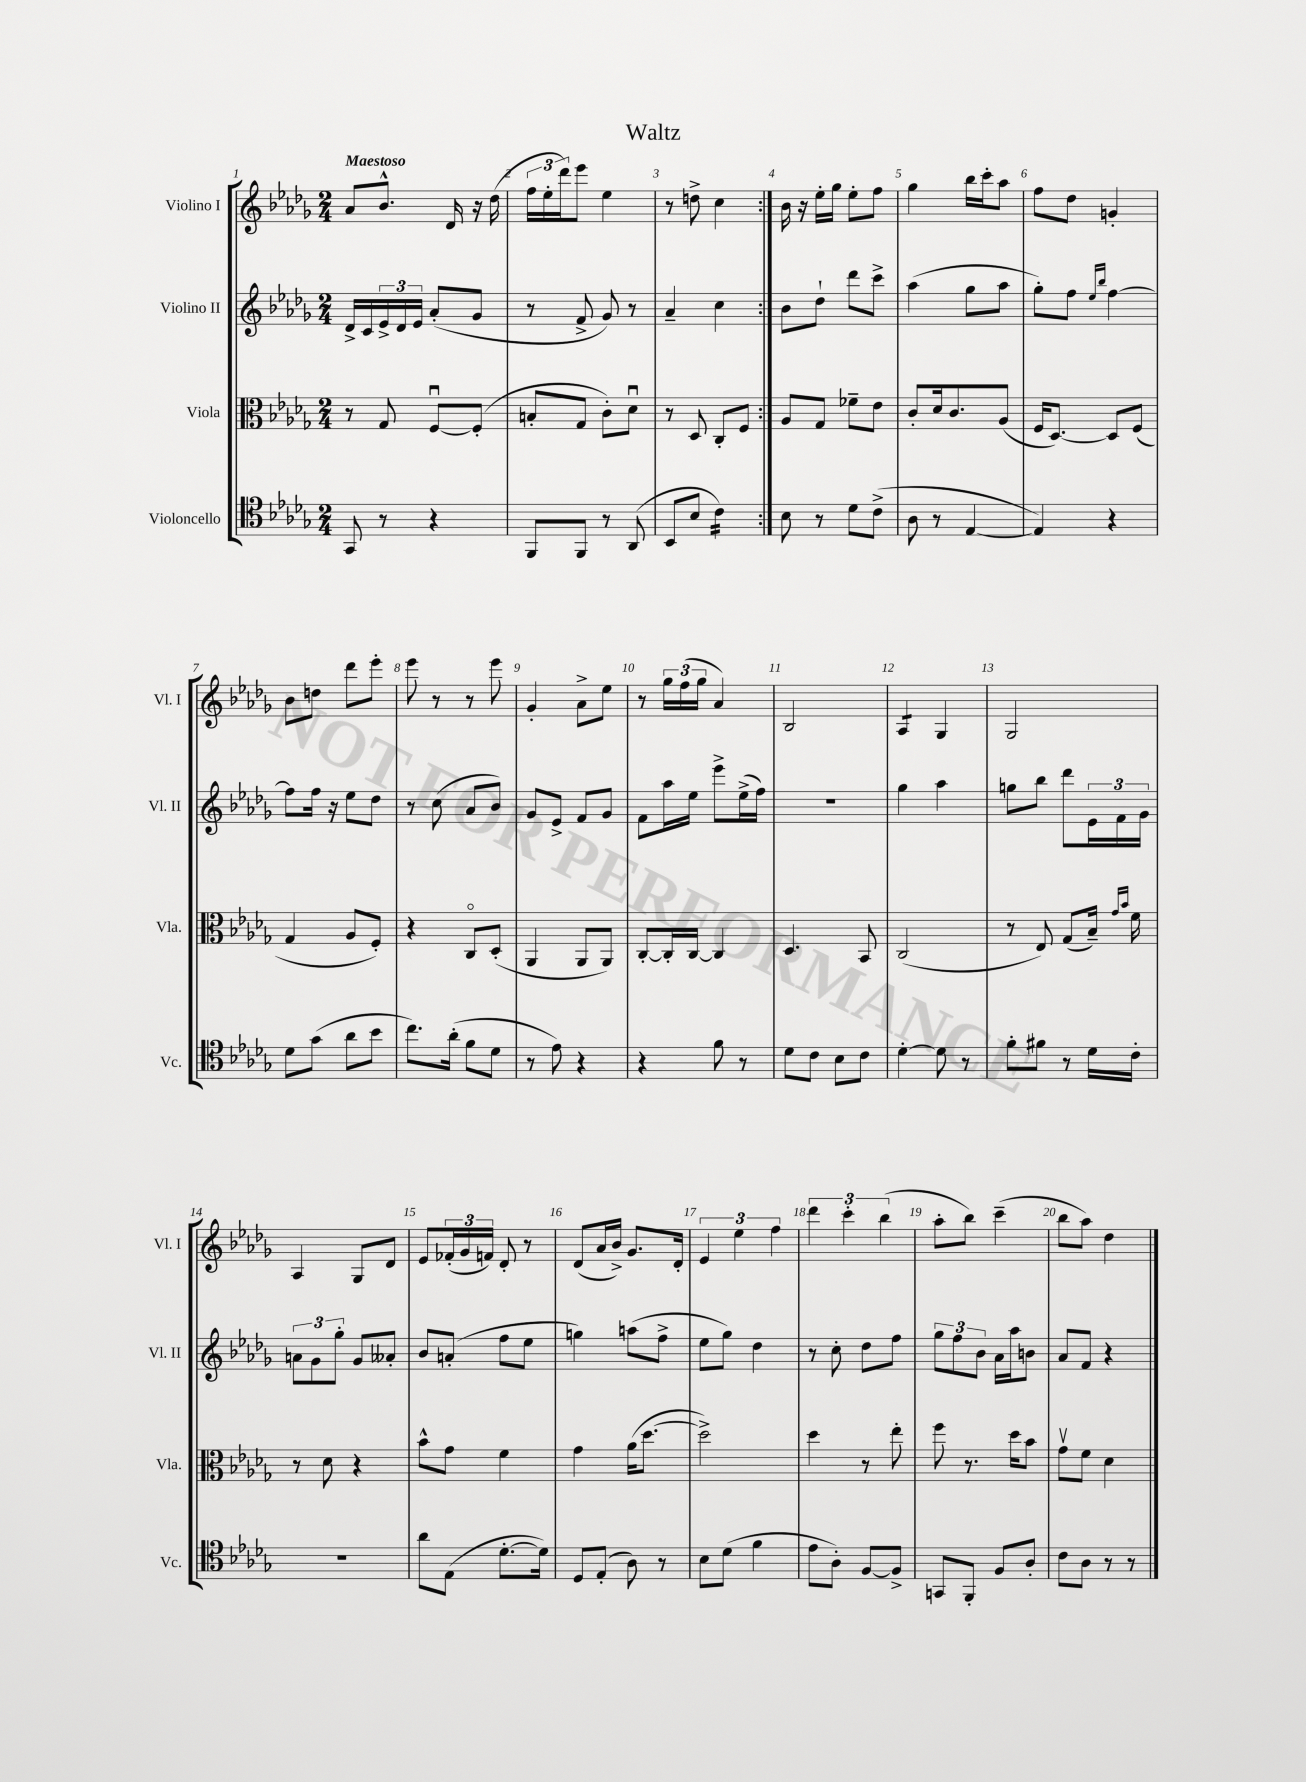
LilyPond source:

\header { title = "Waltz" }
<<
\new StaffGroup <<
\new Staff = "s0" \with { instrumentName = "Violino I" shortInstrumentName = "Vl. I" } {
    \clef treble \key des \major \numericTimeSignature \time 2/4 \tempo "Maestoso"
    \repeat volta 2 { aes'8 bes'8.-^ des'16 r16 des''16( |
    \tuplet 3/2 { f''16 ees''16-. des'''16) } ees'''8 ees''4 |
    r8 d''8-> c''4 | }
    bes'16 r16 ees''16-. ges''16 ees''8-. f''8 |
    ges''4 bes''16 c'''16-. aes''8 |
    f''8 des''8 g'4-. |
    bes'8 d''8 des'''8 ees'''8-. |
    ees'''8 r8 r8 ees'''8 |
    ges'4-. aes'8-> ees''8 |
    r8 \tuplet 3/2 { ges''16 f''16( ges''16 } aes'4) |
    bes2 |
    aes4:8 ges4 |
    ges2 |
    aes4 ges8 des'8 |
    ees'8 \tuplet 3/2 { fes'16-.( ges'16 f'16) } des'8-. r8 |
    des'8( aes'16 bes'16->) ges'8. des'16-. |
    \tuplet 3/2 { ees'4 ees''4 f''4 } |
    \tuplet 3/2 { des'''4 c'''4-. bes''4( } |
    aes''8-. bes''8) c'''4--( |
    bes''8 aes''8) des''4 \bar "|." |
}
\new Staff = "s1" \with { instrumentName = "Violino II" shortInstrumentName = "Vl. II" } {
    \clef treble \key des \major \numericTimeSignature \time 2/4
    \repeat volta 2 { des'16-> c'16 \tuplet 3/2 { ees'16-> des'16 ees'16 } aes'8-.( ges'8 |
    r8 f'8-> ges'8) r8 |
    aes'4-- c''4 | }
    bes'8 des''8-! des'''8 c'''8-> |
    aes''4( ges''8 aes''8 |
    ges''8-.) f''8 \grace { ees''16 bes''16 } f''4~ |
    f''8 f''16 r16 ees''8 des''8 |
    r8 c''8( aes'8 bes'8) |
    ges'8 ees'8-> f'8 ges'8 |
    f'8 aes''16 ees''16 ees'''8-> ees''16->( f''16) |
    R2 |
    ges''4 aes''4 |
    g''8 bes''8 des'''8 \tuplet 3/2 { ees'16 f'16 ges'16 } |
    \tuplet 3/2 { a'8 ges'8 ges''8-. } ges'8 aeses'8-. |
    bes'8 a'8-.( f''8 ees''8 |
    g''4) a''8( f''8-> |
    ees''8 ges''8) des''4 |
    r8 c''8-. des''8 f''8 |
    \tuplet 3/2 { ges''8 f''8 bes'8 } aes'16 aes''16 b'8 |
    aes'8 f'8 r4 \bar "|." |
}
\new Staff = "s2" \with { instrumentName = "Viola" shortInstrumentName = "Vla." } {
    \clef alto \key des \major \numericTimeSignature \time 2/4
    \repeat volta 2 { r8 ges8 f8~\downbow f8-.( |
    b8-. ges8 c'8-.) des'8\downbow |
    r8 des8 c8-. f8 | }
    aes8 ges8 fes'8-- ees'8 |
    c'8-. des'16 c'8. aes8( |
    f16 des8.~) des8 f8( |
    ges4 aes8 f8-.) |
    r4 c8\flageolet des8-.( |
    aes,4 aes,8 aes,8) |
    c8~-. c16-. c16~ c4 |
    des4. bes,8 |
    c2( |
    r8 ees8) ges8( bes16--) \grace { ges'16 bes'16 } f'16 |
    r8 des'8 r4 |
    bes'8-^ ges'8 f'4 |
    ges'4 aes'16( des''8.~ |
    des''2->) |
    des''4 r8 ees''8-. |
    f''8 r8. des''16 bes'8 |
    ges'8\upbow f'8 des'4 \bar "|." |
}
\new Staff = "s3" \with { instrumentName = "Violoncello" shortInstrumentName = "Vc." } {
    \clef tenor \key des \major \numericTimeSignature \time 2/4
    \repeat volta 2 { ges,8 r8 r4 |
    f,8 f,8 r8 aes,8( |
    bes,8 bes8 c'4:16) | }
    bes8 r8 des'8 c'8->( |
    aes8 r8 ees4~ |
    ees4) r4 |
    des'8 ges'8( aes'8 bes'8 |
    c''8.) aes'16-.( f'8 des'8 |
    r8 ees'8) r4 |
    r4 f'8 r8 |
    des'8 c'8 bes8 c'8 |
    des'4~-. des'8 r8 |
    f'8-. fis'8 r8 des'16 c'16-. |
    R2 |
    aes'8 ees8( des'8.~-. des'16) |
    des8 ees8-.( aes8) r8 |
    bes8 des'8( f'4 |
    ees'8 aes8-.) f8~ f8-> |
    g,8 f,8-. f8 aes8-. |
    c'8 aes8 r8 r8 \bar "|." |
}
>>
>>
\layout { \context { \Score \override BarNumber.break-visibility = ##(#f #t #t) barNumberVisibility = #all-bar-numbers-visible } }
